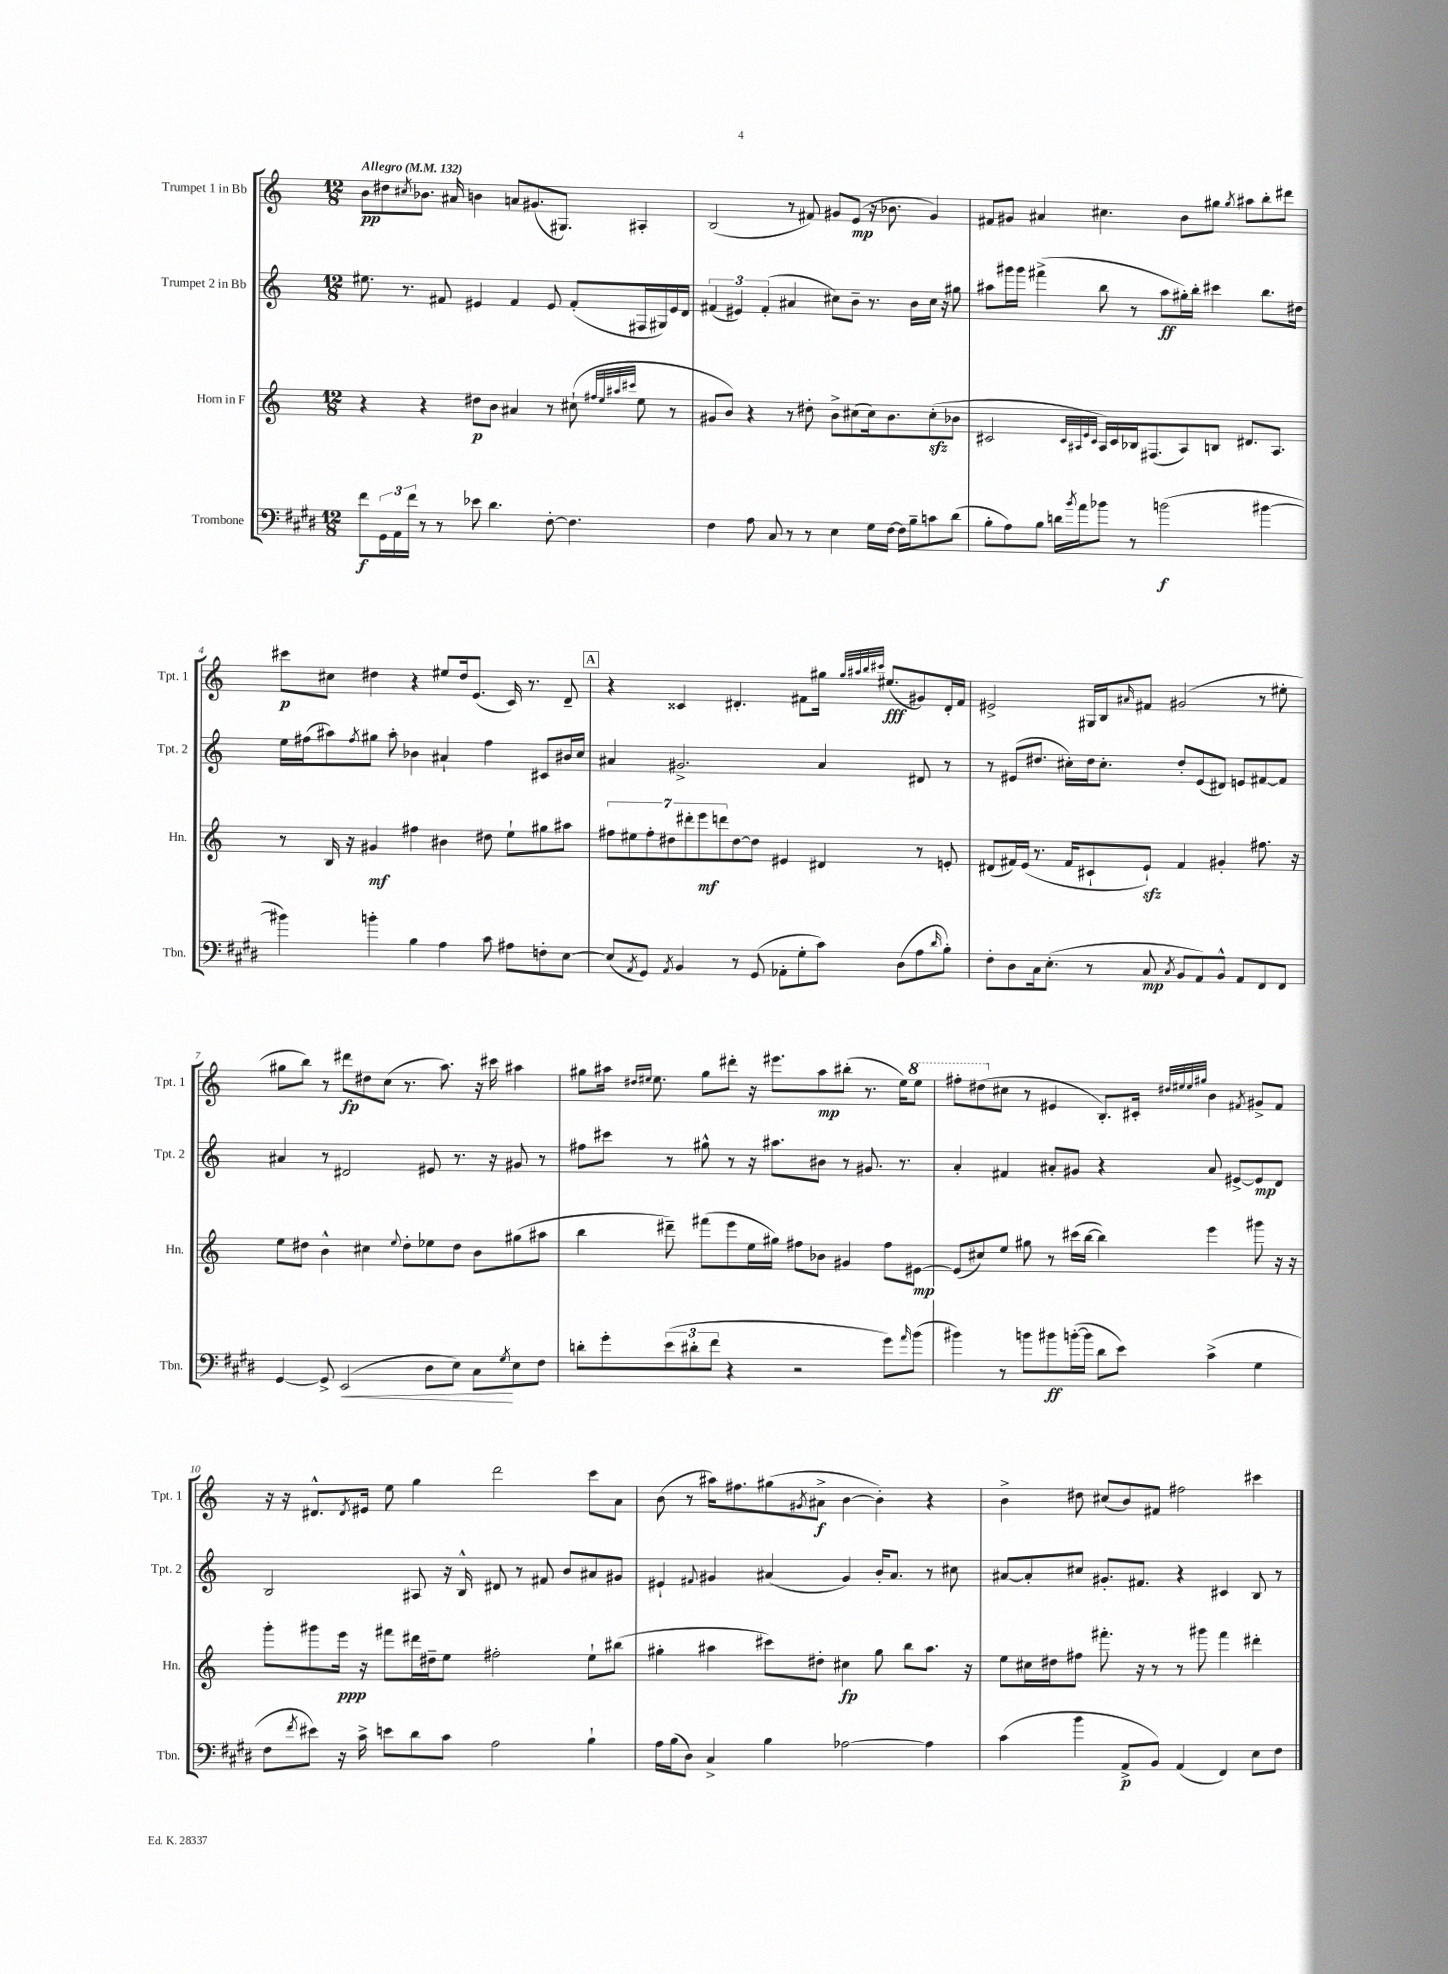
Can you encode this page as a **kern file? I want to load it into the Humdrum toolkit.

**kern	**kern	**kern	**kern
*staff4	*staff3	*staff2	*staff1
*clefF4	*clefG2	*clefG2	*clefG2
*k[f#c#g#d#]	*k[]	*k[]	*k[]
*M12/8	*M12/8	*M12/8	*M12/8
*MM132	*MM132	*MM132	*MM132
8f#\L	4r	8.ee#\	8b\L
24GG#\L	.	.	8dd#\
24AA\	.	.	.
.	.	8.r	.
24f#\JJ	.	.	.
.	.	.	8qcc#/
8r	4r	.	8.b-\J
8r	.	8f#/	.
.	.	.	16a#/
8e-\	8dd#\L	4e#/	4b\
4.d#\	8b\J	.	.
.	4a#/	4f#/	8a/L
.	.	.	(8.g#/
[8F#'\	8r	8e#/	.
.	.	.	8.G#/J)
4.F#\]	(8cc#`\	(8f#'/L	.
.	32qqff#/LLL	.	.
.	32qqee/	.	.
.	32qqaa#/	.	.
.	32qqccc#/JJJ	.	.
.	8ee\	16F#/L	4A#'/
.	.	16G#/)	.
.	8r	16e#/	.
.	.	16d/JJ	.
=	=	=	=
4F#\	8g#/L	(6f#/	(2B/
.	8b/J)	.	.
.	.	6e#/)	.
8A\	4r	.	.
.	.	(6f#'/	.
8C#/	.	.	.
8r	8r	4a#/	8r
8r	8dd#'\	.	8f#/)
4E\	8b^\L	8cc#\L)	8g#/L
.	(8cc#\	8b~\J	(8e/J
16G#\LL	16cc#\k)	8.r	16r
[16F#\JJ	8.b\	.	8.b-\
16F#\]LL	.	.	.
16B~\J	.	16b\LL	.
8c\	(8cc#'\	16cc#\JJ	4g#/)
.	.	16r	.
(8d#\J	8b-\J	8gg#\	.
=	=	=	=
8B'\L	2c#/	8aa#\L	8f#/L
8A\)	.	16ggg#\L	8g#/J
.	.	16ggg#\JJ	.
8B\J	.	(4fff#^\	4a#/
16d\LL	.	.	.
8qb/	.	.	.
16a\J	.	.	.
.	32qqc#/LLL	.	.
.	32qqA#/	.	.
.	32qqe/	.	.
.	32qqc#/JJJ	.	.
8b-\J	16A#/LL)	8bb\	4.cc#\
.	16c#/	.	.
8r	16B-/J	8r	.
.	(8.F#/	.	.
(2b\	.	8aa#\L	.
.	8A#/)	16gg#'\L)	8b\L
.	.	16bb'\JJ	.
.	8B/J	4ccc#\	8gg#\J
.	.	.	8qgg#/
.	8.d#/L	.	8aa#\L
[4b#\	.	8.bb\L	8bb'\
.	8.A#/J	.	.
.	.	.	8ddd#\J
.	.	16dd#\Jk	.
=	=	=	=
4b#\])	8r	16ee\LL	8ccc#\L
.	.	(16ff#\J	.
.	16B/	8aa#\)	8cc#\J
.	16r	.	.
.	.	8qff#/	.
4b'\	4g#/	8gg#\J	4dd#\
.	.	8aa#'\	.
4B\	4ff#\	4b-\	4r
4A\	4b#\	4a#`/	8ee#/L
.	.	.	16dd#/k
.	.	.	(8.e/J
8c#\	8dd#\	4ff#\	.
8A#\L	8ee`\L	.	16c/)
.	.	.	8.r
8F'\	8gg#\	8c#/L	.
[8E\J	8aa#\J	16b#/L	8d~/
.	.	16cc/JJ	.
=	=	=	=
(8E/]L	14ff#\L	4a#/	4r
.	14ee#\	.	.
8qAA/	.	.	.
8GG#/J)	.	.	.
.	14ff#'\	.	.
.	14dd#\	.	.
8qAA/	.	.	.
4BB/	.	2.g#^/	4c##/
.	14ddd#'\	.	.
.	14eee\	.	.
.	14ddd\	.	.
8r	[8dd#\	.	4.d#'/
(8GG#/	8dd#\]J	.	.
8AA-'\L	4e#/	.	.
8G#'\	.	.	8f#\L
8c#\J)	4d#/	4a#/	16gg#\Jk
.	.	.	32qqgg#/LLL
.	.	.	32qqaa#/
.	.	.	32qqbb/
.	.	.	32qqccc#/JJJ
.	.	.	(8.ee#/L
(8D#\L	.	.	.
8A\	8r	8d#/	8g#/)
16qqd#/	.	.	.
8B'\J)	8e'/	8r	16d#'/L
.	.	.	16f#/JJ
=	=	=	=
8F#'\L	(8d#/L	8r	2e#^/
8D#\	16f#/L)	(8e#/L	.
.	(16e/JJ	.	.
16C#\k	8.r	8.dd#/J	.
(8.E'\J	.	.	.
.	16f#/LK	16cc#'\LL)	.
8r	8c#`/	16dd#\J	16G#/LL
.	.	8.cc#'\J	16B/J
.	.	.	16qqa#/
8C#/	8e`/J)	.	8f#/J
8qC#/	.	.	.
8BB/L	4f#/	8dd#'/L	(2g#/
8AA/)	.	(8e#/	.
8BB^^/J	4g#'/	8d#/J)	.
8AA/L	.	8e/L	.
8FF#/	8.ff#\	[8f#/	8r
8FF#/J	.	8f#/]J	8ee#'\
.	16r	.	.
=	=	=	=
[4GG#/	8ee\L	4a#/	8gg#\L
.	8dd#\J	.	8bb\J)
8GG#^/]	4b^^\	8r	8r
(2EE/	.	2d#/	8ddd#\L
.	4cc#\	.	8dd#\
.	.	.	(8cc\J
.	8qqee/	.	.
.	8dd#'\L	.	8.r
8D#\L	8ee-\	8e#/	.
.	.	.	8.aa\)
8E\J)	8dd#\J	8.r	.
8C#\L	8b\L	.	16r
.	.	16r	16ccc#\
8qG#/	.	.	.
8E\	(8gg#\	8g#/	4aa#\
8F#\J	8aa#\J	8r	.
=	=	=	=
8d'\L	4bb\	8ff#\L	8gg#\L
8g#'\	.	8ccc#\J	16aa#\Jk
.	.	.	16qqdd#/LL
.	.	.	16qqee#/JJ
.	.	.	8.ee#\
(12e\	8ddd#~\)	8r	.
12d#'\	.	.	.
.	(8fff#\L	8gg#^^\	8gg#\L
12f#\J	.	.	.
4r	8eee\	8r	8ddd#'\J
.	16ee\L	16r	16r
.	16gg#\JJ)	8.aa#\L	8.eee#\L
2r	8ff#\L	.	.
.	8b-\J	8b#\J	8aa#\
.	4g#/	8r	(8bb#'\J
.	.	8.g#/	8.r
8g#\L)	8ff#\L	.	.
.	.	8.r	16ee#\LK)
16qqa/	.	.	.
(8b\J	[8e#\J	.	8eee#\J
=	=	=	=
4b#\)	(8e#/]L	4a'/	8fff#'\L
.	8cc#/)	.	(8ddd#\
8r	8ee/J	4f#/	8cc#\J
8b\L	8gg#\	.	8r
8b#\	8r	8a#'/L	4e#/
([16b'\L	(16ccc#\LL	8g#/J	.
16b\]JJ	[16bb\JJ	.	.
8d#\L	4bb\])	4r	8.B'/L)
8e\J)	.	.	.
.	.	.	16c#'/Jk
.	.	.	32qqdd#/LLL
.	.	.	32qqee#/
.	.	.	32qqee#/
.	.	.	32qqgg#/JJJ
(4c#^\	4eee\	8a#/	4b\
.	.	[8e#^/L	.
.	.	.	8qf#/
4G#\	8ggg#\	8e#/]	8g#^/L
.	16r	8d/J	8f#/J
.	16r	.	.
=	=	=	=
8F#\L	8ggg'\L	2B/	16r
.	.	.	16r
8qf#/	.	.	.
8e#\J)	8ggg#\	.	8.d#^^/L
16r	16eee\Jk	.	.
.	.	.	8qd#/
16c#^\	16r	.	16e#/Jk
8e\L	8fff#\L	.	8ee\
8d#\	16ddd#\L	8A#/	4gg\
.	16dd#~\J	.	.
8c#\J	8ee\J	16r	.
.	.	16B^^/	.
2A\	2ff#'\	8d#/	2ddd\
.	.	8r	.
.	.	8f#/	.
.	.	8b/L	.
4B`\	8ee`\L	8a#/	8ccc\L
.	(8bb#\J	8g#/J	8a\J
=	=	=	=
16A\LL	4gg#'\	4e#`/	(8b\
(16B\J	.	.	.
8D#\J)	.	.	8r
.	.	8qqf#/	.
4C#^/	4aa#\	4g#/	16aa#\LK)
.	.	.	8.ff#\
4B\	8ccc#\L)	(4a#/	(8gg#\
.	.	.	8qg#/
.	8dd#'\J	.	8a#^\J
[2A-\	4cc#\	4g#/)	[4b\
.	8gg#\	16b'/LK	4b'\])
.	.	8.a#/J	.
.	8bb\L	.	.
4A-\]	8.aa#\J	8r	4r
.	.	8cc#\	.
.	16r	.	.
=	=	=	=
(4c#\	8ee\L	[8a#/L	4b^\
.	16cc#\L	8a#'/]	.
.	16dd#\J	.	.
4b\	8ff#\J	8cc#/J	8dd#\
.	8.fff#'\	8.g#'/L	(8cc#/L
8AA^/L	.	.	8b/)
.	16r	8.f#/J	.
8BB/J)	8r	.	8f#/J
(4AA/	8r	4r	2ff#\
.	8ggg#\	.	.
4FF#/)	4fff#\	4c#/	.
8E\L	4ddd#'\	8B/	4ccc#\
8F#\J	.	8r	.
==	==	==	==
*-	*-	*-	*-
